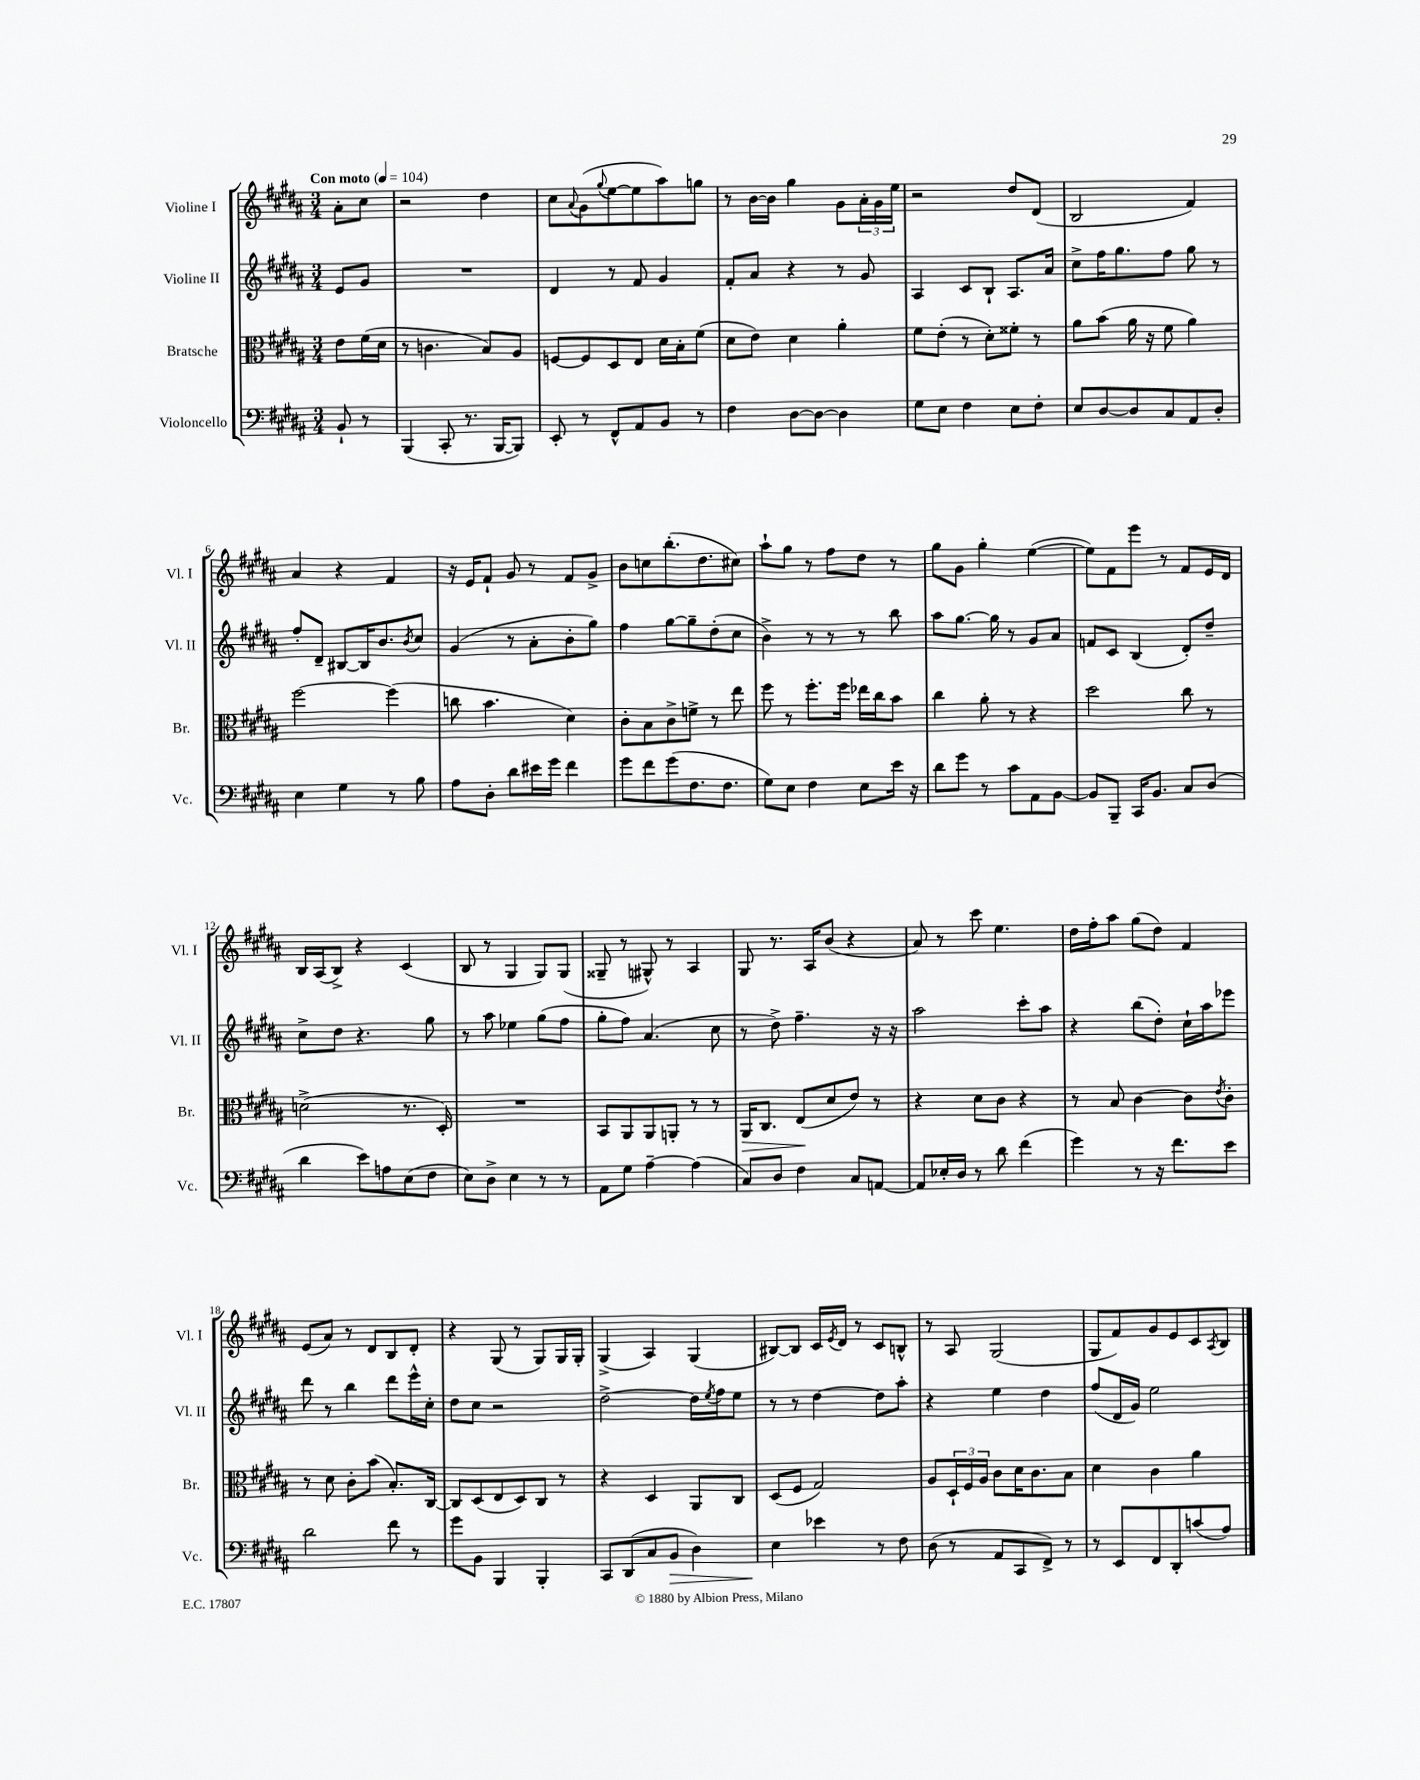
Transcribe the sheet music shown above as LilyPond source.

<<
\new StaffGroup <<
\new Staff = "s0" \with { instrumentName = "Violine I" shortInstrumentName = "Vl. I" } {
    \clef treble \key b \major \numericTimeSignature \time 3/4 \partial 4 \tempo "Con moto" 4 = 104
    ais'8-. cis''8 |
    r2 dis''4 |
    cis''8 \appoggiatura { ais'8 } gis'8( \appoggiatura { gis''8 } e''8~ e''8 ais''8) g''8 |
    r8 b'16~ b'16 gis''4 gis'8 \tuplet 3/2 { ais'16-. gis'16 e''16 } |
    r2 dis''8 dis'8( |
    b2 fis'4) |
    ais'4 r4 fis'4 |
    r16 e'16 fis'8-! gis'8 r8 fis'8 gis'8-> |
    b'8 c''8 b''8.-.( dis''8. cis''8) |
    ais''8-! gis''8 r8 fis''8 dis''8 r8 |
    gis''8 gis'8 gis''4-. e''4~( |
    e''8) fis'8 e'''8 r8 fis'8 e'16 dis'16 |
    b16 ais16( b8->) r4 cis'4( |
    b8 r8 gis4 gis8) gis8( |
    gisis8-- r8 gis8-^) r8 ais4 |
    gis8 r8. ais16 b'8( r4 |
    ais'8) r8 cis'''8 e''4. |
    dis''16 fis''16-. ais''8 gis''8( dis''8) fis'4 |
    e'8( ais'8) r8 dis'8 b8 dis'8-. |
    r4 gis8( r8 gis8) gis16 gis16-. |
    gis4->( ais4) gis4( |
    bis8~) bis8 cis'16 \acciaccatura { e'8 } dis'16 r8 cis'8 b8-^ |
    r8 ais8 gis2( |
    gis8 fis'8) gis'8 e'8 cis'8 \acciaccatura { ais8 } b8 \bar "|." |
}
\new Staff = "s1" \with { instrumentName = "Violine II" shortInstrumentName = "Vl. II" } {
    \clef treble \key b \major \numericTimeSignature \time 3/4 \partial 4
    e'8 gis'8 |
    R2. |
    dis'4 r8 fis'8 gis'4 |
    fis'8-. ais'8 r4 r8 gis'8 |
    ais4 cis'8 b8-! ais8. ais'16 |
    cis''8-> fis''16 gis''8. fis''8 gis''8 r8 |
    fis''8-. dis'8-- bis8~ bis16 b'8. \acciaccatura { b'8 } cis''8 |
    gis'4( r8 ais'8-. b'8-. gis''8) |
    fis''4 gis''8~ gis''8-- dis''8-.( cis''8 |
    b'4->) r8 r8 r8 b''8 |
    ais''8 gis''8.~ gis''16 r8 gis'8 ais'8 |
    f'8 cis'8 b4( dis'8-.) dis''8-- |
    cis''8-> dis''8 r4. gis''8 |
    r8 ais''8 ees''4 gis''8( fis''8 |
    gis''8-. fis''8) ais'4.( cis''8 |
    r8 dis''8->) fis''4.-- r16 r16 |
    ais''2 cis'''8-. ais''8 |
    r4 b''8( dis''8-.) cis''16-! ais''16 ees'''8 |
    dis'''8 r8 b''4 dis'''8 e'''16-^ cis''16-. |
    dis''8 cis''8 r2 |
    dis''2~-> dis''16 \acciaccatura { e''8 } fis''16 e''8 |
    r8 r8 dis''4~ dis''8 ais''8-. |
    r4 e''4 dis''4 |
    fis''8( dis'16 gis'16) e''2 \bar "|." |
}
\new Staff = "s2" \with { instrumentName = "Bratsche" shortInstrumentName = "Br." } {
    \clef alto \key b \major \numericTimeSignature \time 3/4 \partial 4
    e'8 fis'16( dis'16 |
    r8 c'4. b8) ais8 |
    f8~ f8 dis8 e8 dis'16 b16-. fis'8( |
    dis'8 e'8) dis'4 ais'4-. |
    fis'8 e'8-.( r8 dis'8-.) fisis'8-. r8 |
    ais'8 b'8( ais'16 r16 fis'8 ais'4) |
    fis''2~ fis''4( |
    c''8 b'4. dis'4) |
    cis'8-. b8 cis'8-> f'8-> r8 e''8 |
    fis''8 r8 fis''8.-. fis''16 ees''16 cis''16 b'8 |
    cis''4 ais'8-. r8 r4 |
    dis''2 cis''8 r8 |
    d'2->( r8. dis16-.) |
    R2. |
    b,8 ais,8 ais,8 a,8-. r8 r8 |
    ais,16\> cis8. e8\!( dis'8 e'8) r8 |
    r4 dis'8 cis'8 r4 |
    r8 b8 cis'4~ cis'8 \acciaccatura { e'8 } cis'8-. |
    r8 dis'8 cis'8-. b'8( b8.-.) cis16~ |
    cis8 dis8( e8 dis8) cis8 r8 |
    r4 dis4 ais,8 cis8 |
    dis8( fis8 gis2) |
    ais8 \tuplet 3/2 { dis16-! fis16 ais16 } cis'8 dis'16 cis'8. b8 |
    dis'4 cis'4 ais'4 \bar "|." |
}
\new Staff = "s3" \with { instrumentName = "Violoncello" shortInstrumentName = "Vc." } {
    \clef bass \key b \major \numericTimeSignature \time 3/4 \partial 4
    b,8-! r8 |
    b,,4( cis,8-. r8. b,,16~ b,,8) |
    e,8-. r8 fis,8-^ ais,8 b,8 r8 |
    fis4 dis8~ dis8~ dis4 |
    gis8 e8 fis4 e8 fis8-. |
    e8 dis8~ dis8 cis8 ais,8 dis8-. |
    e4 gis4 r8 b8 |
    ais8 dis8-. dis'8 eis'16 gis'16 fis'4 |
    gis'8 fis'8 gis'8( fis8. fis8. |
    gis8) e8 fis4 e8 e'16 r16 |
    dis'8 gis'8 r8 cis'8 ais,8 b,8~ |
    b,8 b,,8-- cis,16 b,8. cis8 dis8( |
    dis'4 e'8) a8 e8( fis8 |
    e8) dis8-> e4 r8 r8 |
    ais,8 gis8 ais4~-- ais4( |
    cis8) dis8 fis4 cis8 a,8~ |
    a,8 ees16-. dis16 r8 dis'8 fis'4( |
    gis'4) r8 r16 fis'8. e'8 |
    dis'2 fis'8 r8 |
    gis'8 b,8 b,,4 b,,4-. |
    cis,8 dis,8( cis8 b,8\> dis4) |
    e4\! ees'4 r8 fis8 |
    dis8( r8 ais,8 cis,8 fis,8->) r8 |
    r8 e,8 fis,8 dis,8-. c'8( ais8) \bar "|." |
}
>>
>>
